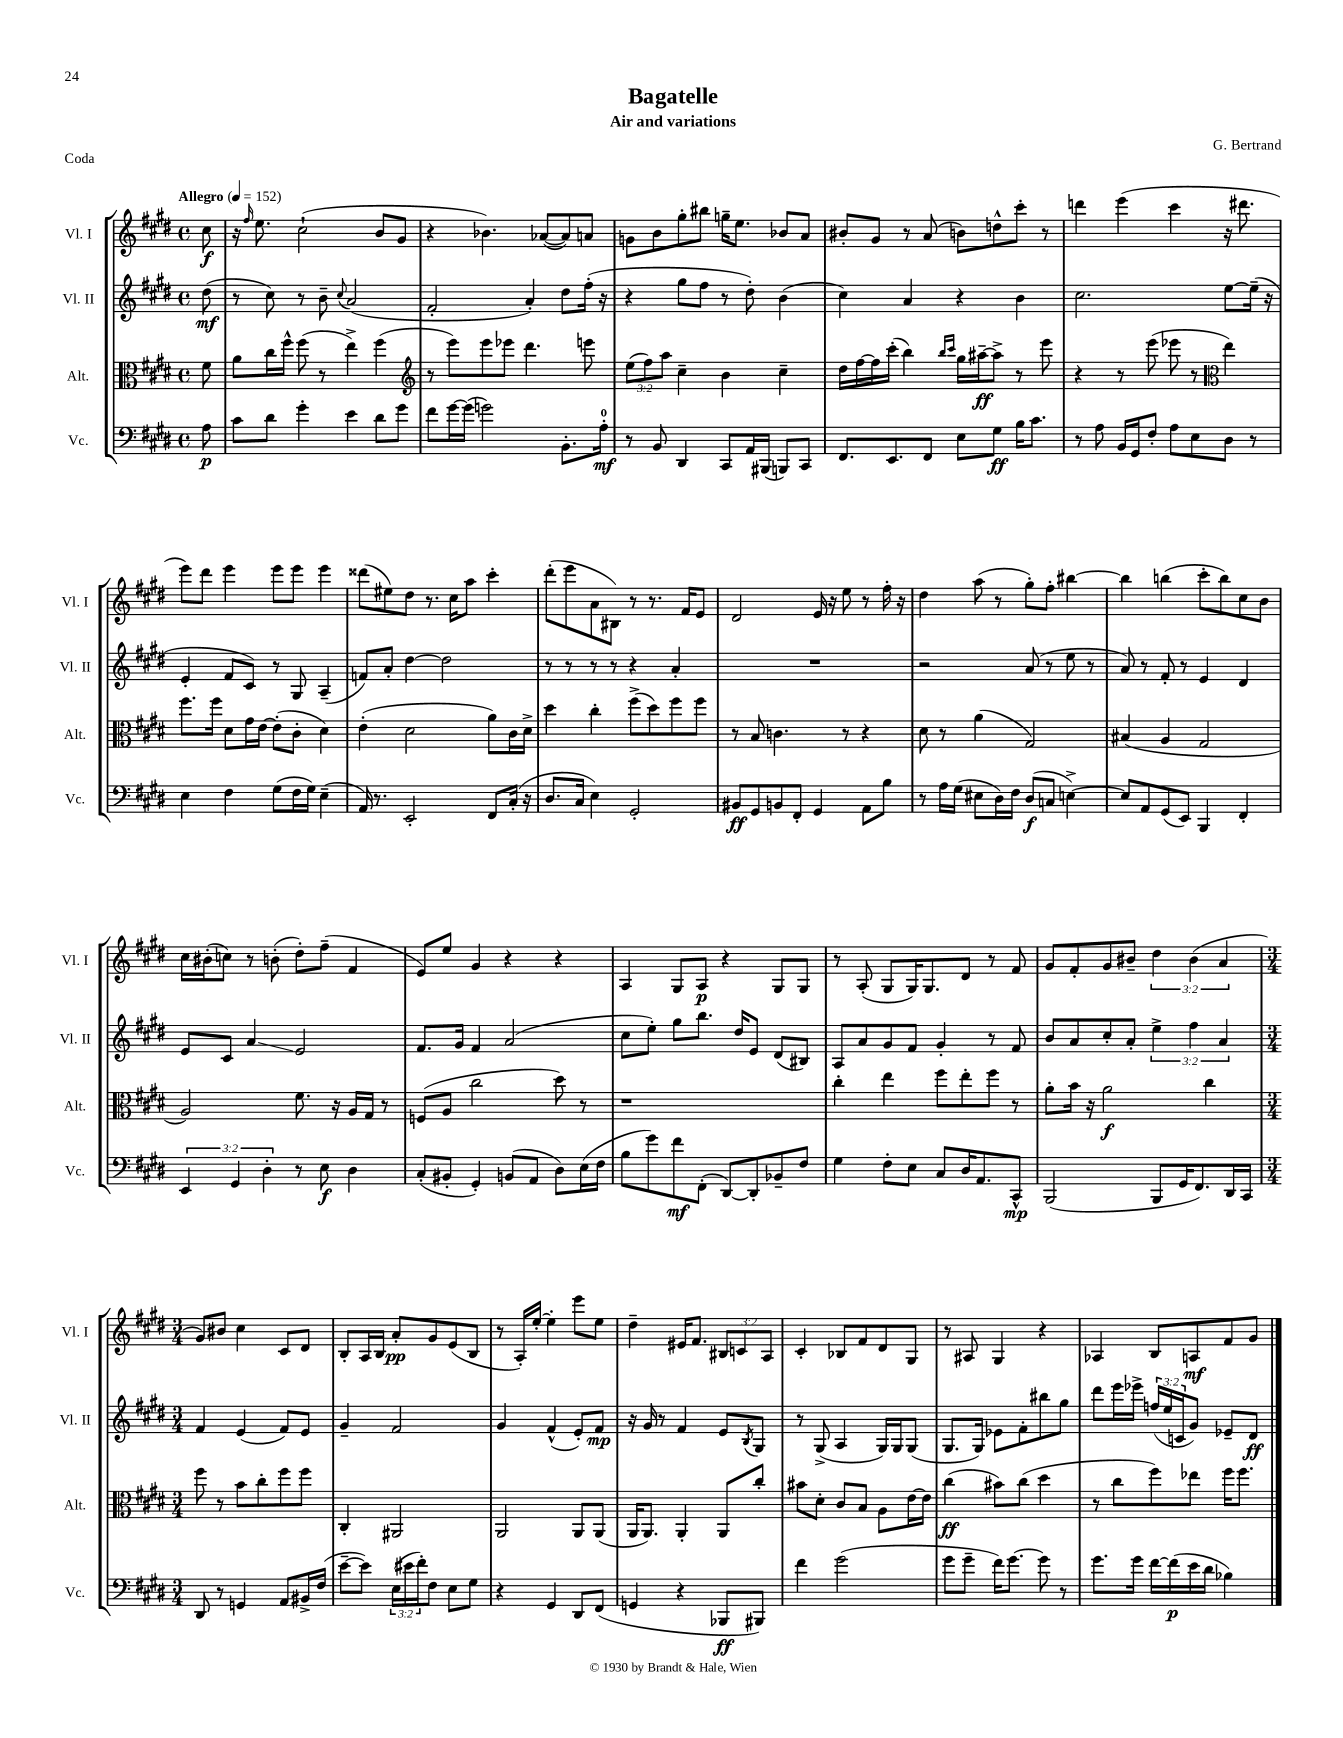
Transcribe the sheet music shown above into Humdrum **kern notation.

**kern	**kern	**kern	**kern
*staff4	*staff3	*staff2	*staff1
*clefF4	*clefC3	*clefG2	*clefG2
*k[f#c#g#d#]	*k[f#c#g#d#]	*k[f#c#g#d#]	*k[f#c#g#d#]
*M4/4	*M4/4	*M4/4	*M4/4
*met(c)	*met(c)	*met(c)	*met(c)
*MM152	*MM152	*MM152	*MM152
8A	8f#	(8dd#	8cc#
=	=	=	=
8c#	8a	8r	16r
.	.	.	16qqff#
.	.	.	8.ee
8d#	16cc#	8cc#)	.
.	16ff#^^	.	.
4g#'	(8ff#	8r	(2cc#`
.	8r	8b~	.
.	.	8qqcc#	.
4e	4ee^)	(2a	.
8d#	(4ff#	.	8b
8g#	.	.	8g#
=	=	=	=
*	*clefG2	*	*
8f#	8r	2f#'	4r
[16g#	8eee)	.	.
(16g#]	.	.	.
2g)	8eee	.	4.b-)
.	8eee-	.	.
.	4.ddd#	4a')	.
.	.	.	([8a-
8.BB'	.	8dd#	8a-])
.	8eee	(16ff#'	8a
16A'	.	16r	.
=	=	=	=
8r	(12ee	4r	8g
.	12ff#)	.	.
8BB	.	.	8b
.	12aa	.	.
4DD#	4cc#~	8gg#	8gg#'
.	.	8ff#	8bb#
8CC#	4b	8r	16gg~
.	.	.	8.ee
16AA	.	8dd#')	.
(16BBB#	.	.	.
8BBB)	4cc#~	(4b	8b-
8CC#	.	.	8a
=	=	=	=
8.FF#	16dd#	4cc#)	8b#'
.	[16ff#	.	.
.	16ff#]	.	8g#
8.EE	(16ccc#'	.	.
.	4bb)	4a	8r
8FF#	.	.	(8a
.	16qqbb	.	.
.	16qqccc#	.	.
8E	16gg#	4r	8b)
.	[16aa#~	.	.
8G#	8aa#^]	.	8dd^^
16B	8r	4b	8ccc#'
8.c#	.	.	.
.	8eee	.	8r
=	=	=	=
8r	4r	2.cc#	4ddd
8A	.	.	.
16BB	8r	.	(4eee
16GG#	.	.	.
8F#'	(8eee	.	.
8A	8eee-	.	4ccc#
8E	8r	.	.
*	*clefC3	*	*
8D#	4ee)	[8ee	16r
.	.	.	8.ddd#
8r	.	(16ee~]	.
.	.	16r	.
=	=	=	=
4E	8.ff#	4e'	8eee)
.	.	.	8ddd#
.	16ff#	.	.
4F#	8d#	8f#	4eee
.	16g#	8c#)	.
.	[16e	.	.
(8G#	(8e']	8r	8eee
16F#	8c#'	8G#	8eee
16G#)	.	.	.
(4E~	4d#)	(4A~	4eee
=	=	=	=
16AA)	(4e'	8f)	(8ddd##
8.r	.	.	.
.	.	8a'	8ee#)
2EE'	2d#	[4dd#	8dd#
.	.	.	8.r
.	.	2dd#]	.
.	.	.	16cc#
.	.	.	8aa
8FF#	8a)	.	4ccc#'
(16C#'	16c#	.	.
16r	16d#^	.	.
=	=	=	=
8.D#	4dd#	8r	(8ddd#'
.	.	8r	8eee
16C#	.	.	.
4E)	4cc#'	8r	8a
.	.	8r	8B#)
2GG#'	(8ff#^	4r	8r
.	8dd#)	.	8.r
.	8ff#	4a'	.
.	.	.	16f#
.	8ff#	.	8e
=	=	=	=
8BB#	8r	1r	2d#
8GG#	8B	.	.
8BB	4.c	.	.
8FF#'	.	.	.
4GG#	.	.	16e
.	.	.	16r
.	8r	.	8ee
8AA	4r	.	8r
8B	.	.	16ff#'
.	.	.	16r
=	=	=	=
8r	8d#	2r	4dd#
16A	8r	.	.
(16G#	.	.	.
8E#	(4a	.	(8aa
16D#)	.	.	8r
16F#	.	.	.
(8D#	2G#)	(8a	8gg#')
8C	.	8r	8ff#'
[4E^)	.	8ee	[4bb#
.	.	8r	.
=	=	=	=
8E]	(4B#	8a)	4bb#]
8AA	.	8r	.
(8GG#	4A	8f#'	(4bb
8EE)	.	8r	.
4BBB	2G#	4e	8ccc#'
.	.	.	8bb)
4FF#'	.	4d#	8cc#
.	.	.	8b
=	=	=	=
6EE	2A)	8e	16cc#
.	.	.	(16b#'
.	.	8c#	8cc)
6GG#	.	.	.
.	.	4a	8r
6D#'	.	.	.
.	.	.	(8b'
8r	8.f#	2e	8dd#')
8E	.	.	(8ff#~
.	16r	.	.
4D#	16A	.	4f#
.	16G#	.	.
.	8r	.	.
=	=	=	=
(8C#'	(8F	8.f#	8e)
8BB#'	8A	.	8ee
.	.	16g#	.
4GG#')	2cc#	4f#	4g#
(8BB	.	(2a	4r
8AA	.	.	.
8D#)	8dd#)	.	4r
(16E	8r	.	.
16F#	.	.	.
=	=	=	=
8B	1r	8cc#	4A
8g#)	.	8ee')	.
8f#	.	8gg#	8G#
(8FF#'	.	8.bb	8A
[8DD#)	.	.	4r
.	.	16dd#	.
8DD#']	.	8e	.
8BB-~	.	(8d#	8G#
8F#	.	8B#)	8G#
=	=	=	=
4G#	4cc#'	8A	8r
.	.	8a	(8A'
8F#'	4ee	8g#	8G#
8E	.	8f#	16G#)
.	.	.	8.G#
8C#	8ff#	4g#'	.
16D#	8ee'	.	8d#
8.AA	.	.	.
.	8ff#	8r	8r
8CC#^^	8r	8f#	8f#
=	=	=	=
(2BBB	8a'	8b	8g#
.	16b	8a	8f#'
.	16r	.	.
.	2a	8cc#'	8g#
.	.	8a'	8b#~
8BBB	.	6ee^	6dd#
16GG#	.	.	.
.	.	6ff#	(6b#
8.FF#)	.	.	.
.	4cc#	.	.
.	.	6a	6a
16DD#	.	.	.
16CC#	.	.	.
=	=	=	=
*M3/4	*M3/4	*M3/4	*M3/4
8DD#	8ff#	4f#	8g#)
8r	8r	.	8b#
4GG	8b	(4e	4cc#
.	8cc#'	.	.
8AA	8ff#	8f#)	8c#
16BB#^	8ff#	8e	8d#
(16F#	.	.	.
=	=	=	=
[8e~	4C#'	4g#~	8B'
8e])	.	.	16A
.	.	.	16B
(24E	2AA#	2f#	8a'
24e#	.	.	.
24f#')	.	.	.
8F#	.	.	8g#
8E	.	.	(8e
8G#	.	.	8B
=	=	=	=
4r	2AA	4g#	8r
.	.	.	16A')
.	.	.	[16ee'
4GG#	.	(4f#^^	4ee']
8DD#	8AA	8e')	8eee
(8FF#	(8AA	8f#	8ee
=	=	=	=
4GG	16AA	16r	4dd#~
.	8.AA)	16g#	.
.	.	8r	.
4r	4AA'	4f#	16e#
.	.	.	8.f#
8BBB-	8AA	8e	12B#
.	.	.	12c
.	.	8qB	.
8BBB#)	8cc#'	8G#	.
.	.	.	12A
=	=	=	=
4f#	8b#	8r	4c#'
.	8d#'	(8G#^	.
(2g#	8c#	4A	8B-
.	8B	.	8f#
.	8A	16G#)	8d#
.	.	16G#	.
.	[16e	(8G#	8G#
.	16e]	.	.
=	=	=	=
8g#	(4cc#	8.G#	8r
8g#~	.	.	8A#
.	.	16G#)	.
16f#)	8b#)	8e-	4G#
[8.g#	.	.	.
.	(8cc#	8f#'	.
8g#]	4dd#	8bb#	4r
8r	.	8gg#	.
=	=	=	=
8.g#	8r	8ddd#	4A-
.	8cc#	16eee	.
16g#	.	16eee-^	.
[16f#	8ff#)	(24ff	8B
.	.	24ee	.
(16f#]	.	.	.
.	.	24c	.
16e	8ee-	8g#)	8A
16d#	.	.	.
4B-)	16ff#	8e-~	8f#
.	8.ff#	.	.
.	.	8d#	8g#
==	==	==	==
*-	*-	*-	*-
